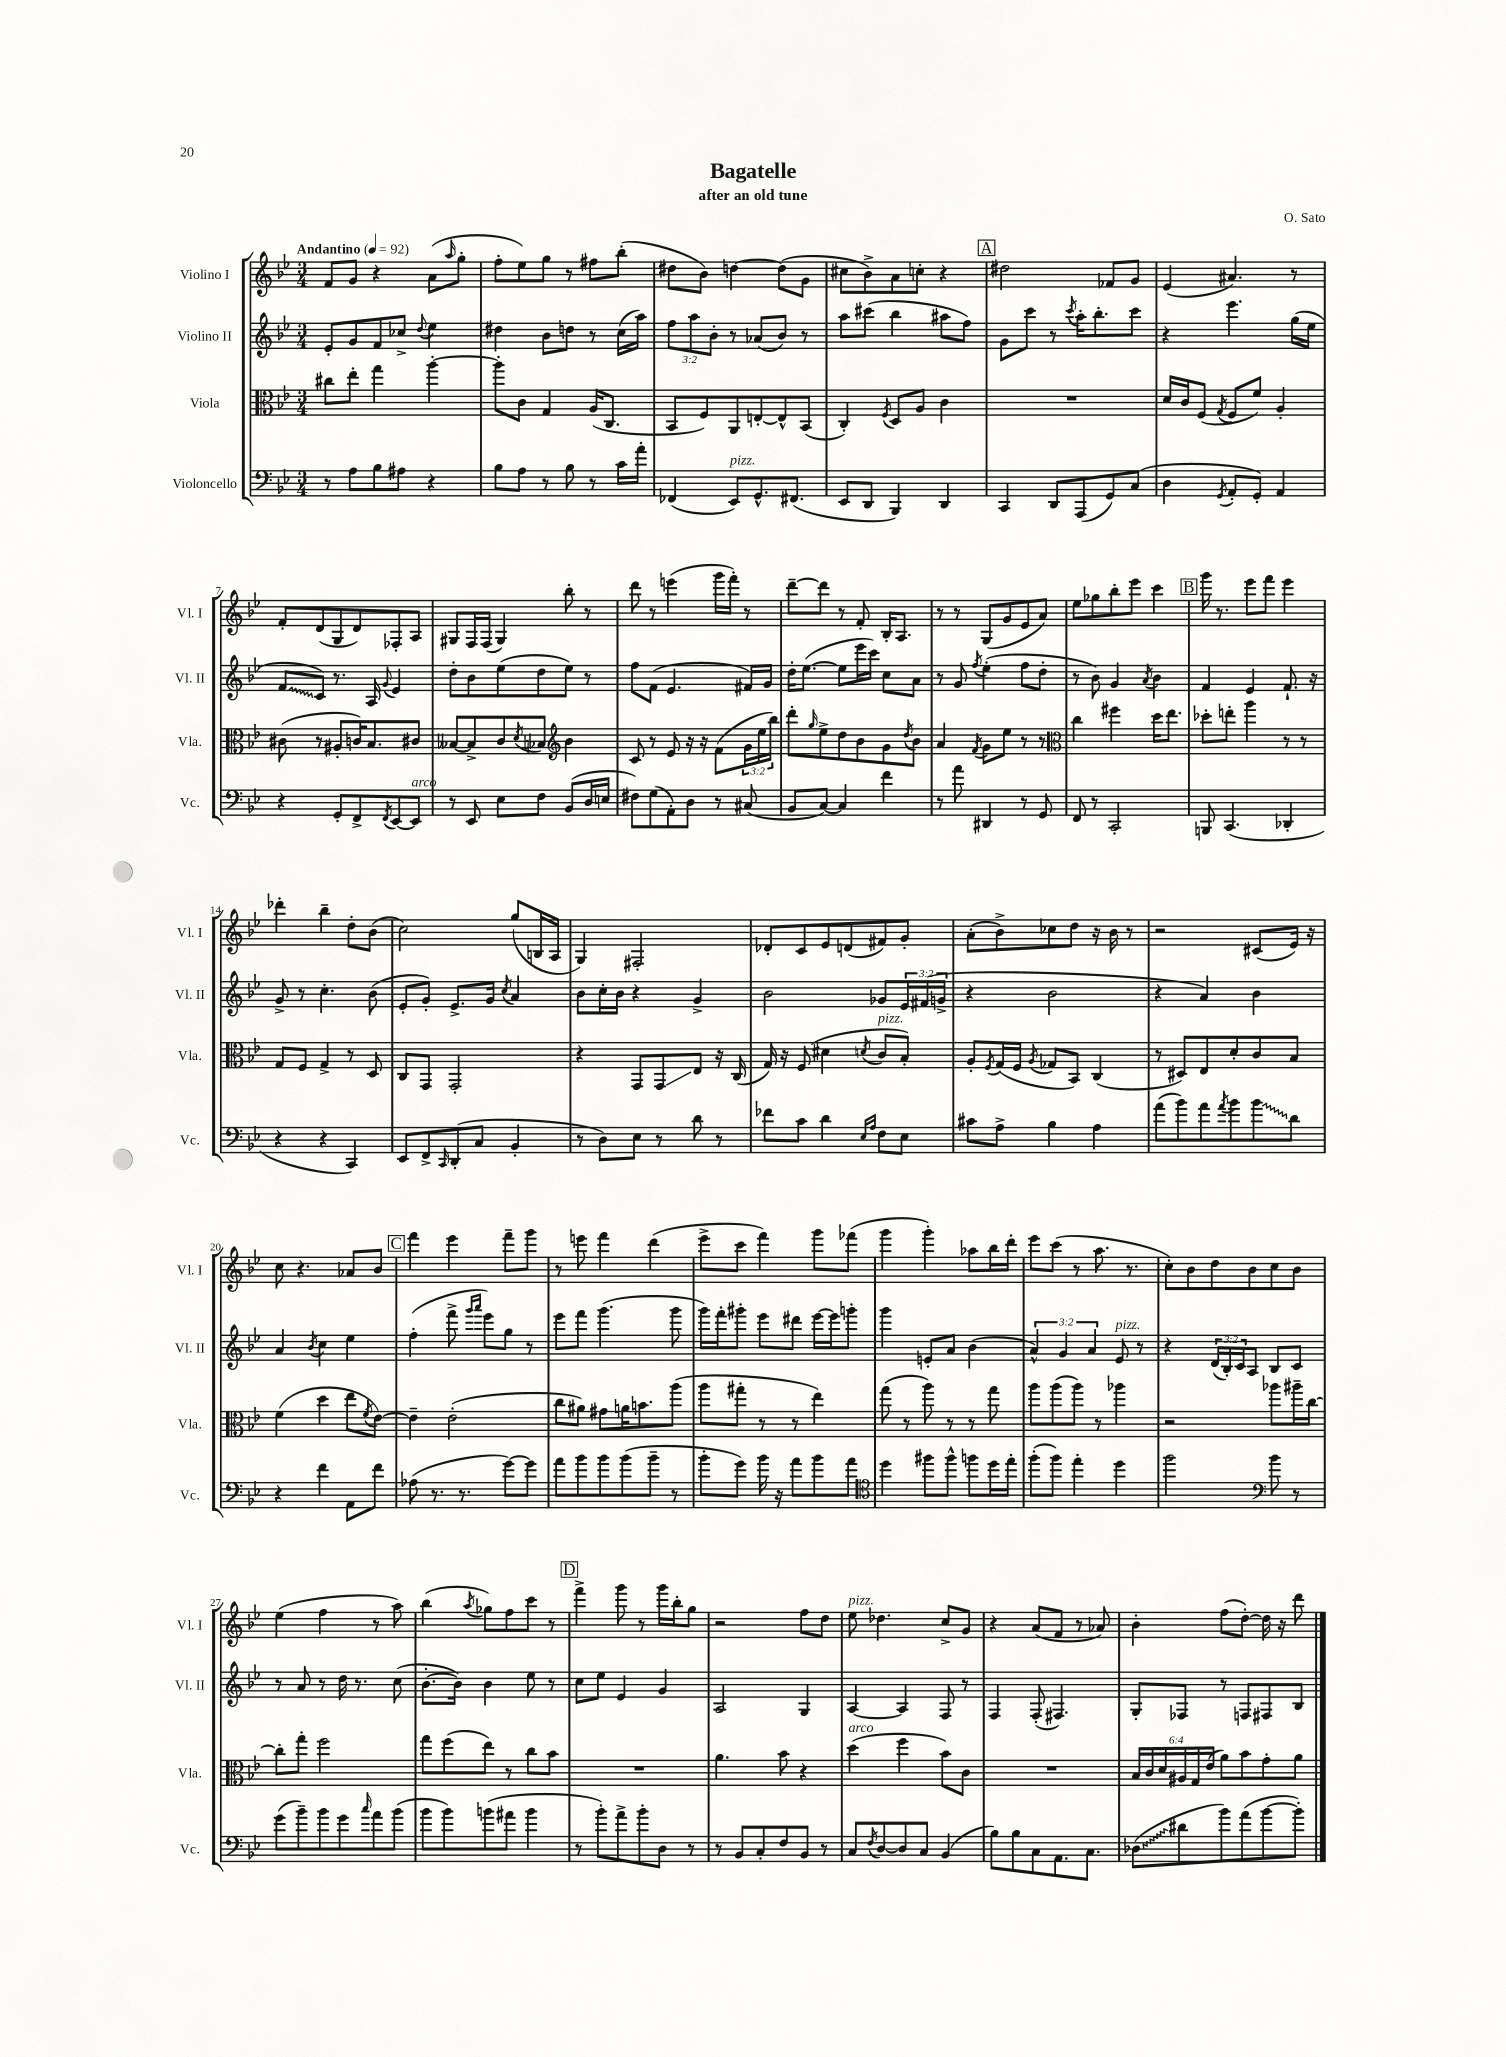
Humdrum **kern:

**kern	**kern	**kern	**kern
*staff4	*staff3	*staff2	*staff1
*clefF4	*clefC3	*clefG2	*clefG2
*k[b-e-]	*k[b-e-]	*k[b-e-]	*k[b-e-]
*M3/4	*M3/4	*M3/4	*M3/4
*MM92	*MM92	*MM92	*MM92
8r	8cc#\L	8e-'/L	8f/L
8A\L	8ee-'\J	8g/	8g/J
8B-\	4gg\	8f/	4r
8A#\J	.	8cc-^/J	.
.	.	8qqdd/	.
4r	[4aa'\	4ee-\	(8a\L
.	.	.	16qqaa/
.	.	.	8gg'\J
=	=	=	=
8B-\L	8aa'\]L	4dd#\	8ff'\L
8A\J	8c\J	.	8ee-\)
8r	4G/	8b-\L	8gg\J
8B-\	.	8dd\J	8r
8r	(16A/LK	8r	8ff#\L
.	8.C/J	.	.
16c\LL	.	(16cc\LL	(8bb-'\J
16a'\JJ	.	16aa\JJ)	.
=	=	=	=
(4FF-/	8BB-/L	12ff\L	8dd#\L
.	.	12aa\	.
.	8F/)	.	8b-\J)
.	.	12b-'\J	.
8EE-/L)	8AA/	8r	[4dd\
8.GG^^/	[8E'/	(8a-/L	.
.	8E^^/]	8b-/J)	(8dd\]L
(8.FF#/J	.	.	.
.	(8BB-/J	8r	8g\J
=	=	=	=
8EE-/L	4C'/)	8aa\L	8cc#\L
8DD/J	.	(8ccc#\J	8b-^\)
.	8qF/	.	.
4BBB-/)	8D/L	4bb-\	8a\
.	8A/J	.	8cc'\J
4DD/	4c\	8aa#\L	4r
.	.	8ff\J)	.
=	=	=	=
4CC/	2.r	8g\L	2dd#\
.	.	8ccc\J	.
8DD/L	.	8r	.
.	.	8qccc/	.
(8AAA/	.	16aa'\LK	.
.	.	8.bb-'\	.
8GG/)	.	.	8f-/L
(8C/J	.	8ccc\J	8g/J
=	=	=	=
4D\	16d/LL	4r	(4e-/
.	16c/J	.	.
.	(8F/J	.	.
8qGG/	8qG/	.	.
8AA'/L	8F/L	4.eee-\	4.a#/)
8GG'/J)	8f/J)	.	.
4AA/	4A'/	.	.
.	.	(16gg\LL	8r
.	.	16ee-\JJ	.
=	=	=	=
4r	(8c#\	8f/L	8f'/L
.	8r	8c/J)	(8d/
8GG'/L	8A#'/L	8.r	8G/
8FF^/	16c/K)	.	8d/)
.	8.B-/	16A/	.
8qFF/	.	8qqg/	.
[8EE-/	.	4e-/	8F-'/
8EE-/]J	8c#/J	.	8A/J
=	=	=	=
8r	[8B--/L	8dd'\L	8G#/L
8EE-/	8B--^/]	8b-\	16F/L
.	.	.	(16F/JJ
8E-\L	8c/	(8ee-\	4G#/)
.	8qd/	.	.
8F\J	8B-/J	8dd\	.
*	*clefG2	*	*
(8BB-/L	4b-\	8ee-\J)	8bb-'\
16D/L	.	8r	8r
16E/JJ	.	.	.
=	=	=	=
8F#\L)	8c/	8ff\L	8ddd\
(8G\	8r	(8f\J	8r
8AA'\)	8e-/	4.e-/	(4eee\
8D\J	16r	.	.
.	16r	.	.
8r	(8f\L	.	16ggg\LL
.	.	.	16fff'\JJ)
(8C#/	24g\L	16f#/LL)	8r
.	24ee-\	.	.
.	.	16g/JJ	.
.	24bb-\JJ)	.	.
=	=	=	=
8BB-/L	8ddd'\L	16dd'\LK	[8ddd~\L
.	.	([8.ee-\J	.
.	16qqgg/	.	.
[8C/J)	8ee-^\	.	8ddd\]J
4C/]	8dd\	8ee-\]L	8r
.	8b-\	16eee-\L	8f'/
.	.	16ccc\JJ)	.
4f\	8g\	8cc\L	16B-'/LK
.	.	.	8.A/J
.	8qdd/	.	.
.	8b-\J	8a\J	.
=	=	=	=
8r	4a/	8r	8r
8a\	.	8g/	8r
.	8qf/	8qff/	.
4DD#/	8g\L	(4ee-'\	(8G/L
.	8ee-\J	.	8g/
8r	8r	8ff\L	8e-/
8GG/	8r	8dd'\J	8a/J)
=	=	=	=
*	*clefC3	*	*
8FF/	4cc\	8r	8ee-\L
8r	.	8b-\)	8gg-\
2CC'/	4ff#\	4g/	8bb-'\
.	.	.	8eee-\J
.	.	8qa/	.
.	16dd\LK	4b-\	4ccc\
.	8.ee-\J	.	.
=	=	=	=
8BBB/	8dd-'\L	4f/	16ggg\
.	.	.	8.r
(4.CC/	8ee'\J	.	.
.	4aa\	4e-/	8eee-\L
.	.	.	8fff\J
4DD-'/	8r	8.f`/	4eee-\
.	8r	.	.
.	.	16r	.
=	=	=	=
4r	8G/L	8g^/	4ddd-'\
.	8F/J	8r	.
4r	4G^/	4.cc'\	4bb-~\
4CC/)	8r	.	8dd'\L
.	8D/	(8b-\	(8b-\J
=	=	=	=
8EE-/L	8C/L	8e-'/L	2cc\)
8FF^/	8GG/J	8g'/J)	.
16qqCC/	.	.	.
(8DD'/	2GG'/	8.e-^/L	.
8C/J	.	.	.
.	.	16g/Jk	.
.	.	8qcc/	.
4BB-'/	.	4a/	(8gg/L
.	.	.	16B/L
.	.	.	16A/JJ
=	=	=	=
8r	4r	8b-\L	4G/)
8D\L)	.	16cc'\L	.
.	.	16b-\JJ	.
8E-\J	8GG/L	4r	2F#'/
8r	8GG/	.	.
8d\	8E-/J	4g^/	.
8r	16r	.	.
.	(16C/	.	.
=	=	=	=
8f-\L	16G/)	2b-\	8d-'/L
.	16r	.	.
8c\J	(8F/	.	8c/
4d\	4d#\	.	8e-/
.	.	.	(8d/
16qqE-/LL	.	.	.
16qqA/JJ	8qd/	.	.
8F\L	8c/L	8g-/L	8f#/)
8E-\J	8B-'/J)	24e-/L	8g'/J
.	.	(24f#/	.
.	.	24g^/JJ	.
=	=	=	=
8c#\L	8A'/L	4r	(8a'\L
.	8qF/	.	.
8A^\J	(16G/L	.	8b-^\)
.	16F/JJ	.	.
.	8qA/	.	.
4B-\	8G-/L	2b-\	8cc-\
.	8BB-/J)	.	8dd\J
4A\	(4C/	.	16r
.	.	.	16b-\
.	.	.	8r
=	=	=	=
(8a\L	8r	4r	2r
8b-\)	8D#/L)	.	.
8a\	8E-/	4a/)	.
8qa/	.	.	.
8b-\	8d'/	.	.
8b-\	8c/	4b-\	(8c#/L
8d\J	8B-/J	.	16e-/Jk)
.	.	.	16r
=	=	=	=
4r	(4f\	4a/	8cc\
.	.	.	4.r
.	.	8qb-/	.
4f\	4dd\	4cc\	.
8AA\L	8ee-\L	4ee-\	8a-/L
.	8qf/	.	.
8f\J	[8e-\J)	.	8b-/J
=	=	=	=
(8A-\	4e-~\]	(4ff'\	4fff\
8.r	.	.	.
.	(2e-'\	8fff^\	4eee-\
8.r	.	.	.
.	.	16qqggg/LL	.
.	.	16qqaaa/JJ	.
.	.	8eee-\L)	.
[8g\L)	.	8gg\J	8fff~\L
8g\]J	.	8r	8ggg\J
=	=	=	=
8a\L	8cc\L	8eee-\L	8r
8b-\	8a#\J)	8fff\J	8eee\
8b-\	8g#\L	(4.ggg\	4fff\
(8b-\	16a\K	.	.
.	8.b\	.	.
8b-~\J	.	.	(4ddd\
8r	(8aa\J	8ggg\	.
=	=	=	=
8b-'\L	8aa\L	16ggg\LL)	8eee-^\L
.	.	16fff'\J	.
8g\J)	8gg#'\J	8ggg#'\J	8ccc\J
16b-\	8r	8eee-\L	4fff\)
16r	.	.	.
8a\L	8r	8ddd#\J	.
8b-\	4ee-\)	[16eee-\LL	8ggg\L
.	.	16eee-\]J	.
8a\J	.	8ggg'\J	(8fff-\J
=	=	=	=
*clefC4	*	*	*
4dd\	(8gg\	4ggg\	4ggg\
.	8r	.	.
8ff#\L	8aa\)	8e'/L	4ggg'\)
8ff#^^\J	8r	8a/J	.
8ff\L	8r	(4b-\	8aa-\L
16dd\L	8gg\	.	16bb-\L
16ee-'\JJ	.	.	16ddd'\JJ
=	=	=	=
(8ff'\L	8aa\L	6a^^/)	8eee-\L
8ff\J)	(8aa\	.	(8ccc\J
.	.	6g/	.
4ee-'\	8aa\J)	.	8r
.	.	6a/	.
.	8r	.	8.aa\
4dd\	4aa-\	8e-/	.
.	.	.	8.r
.	.	8r	.
=	=	=	=
2ff\	2r	4r	8cc'\L)
.	.	.	8b-\
.	.	(24d/LL	8dd\
.	.	24B-'/)	.
.	.	24c/J	.
.	.	8A/J	8b-\
*clefF4	*	*	*
8b-\	8aa-\L	8B-/L	8cc\
8r	16aa#~\L	8c/J	8b-\J
.	[16cc\JJ	.	.
=	=	=	=
(8g\L	8cc'\]L	8r	(4ee-\
8b-~\)	8gg'\J	8a/	.
8b-\	2ff\	8r	4ff\
8g\	.	16dd\	.
.	.	8.r	.
16qqcc/	.	.	.
8a\	.	.	8r
(8b-\J	.	(8cc\	8aa\)
=	=	=	=
8b-\L	8gg\L	[8.b-'\L	(4bb-\
8b-\)	(8ff\	.	.
.	.	16b-\]Jk)	.
.	.	.	8qaa/
(8b\	8ee-\J)	4b-\	8gg-\L)
8a#\J	8r	.	8ff\
4b\	8cc\L	8ee-\	8ccc\J
.	8b-\J	8r	8r
=	=	=	=
8r	2.r	8cc\L	4fff^\
8b-'\L)	.	8ee-\J	.
8a^\	.	4e-/	8ggg\
8b-'\	.	.	8r
8D\J	.	4g/	16ggg\LL
.	.	.	16bb-'\J
8r	.	.	8gg\J
=	=	=	=
8r	4.a\	2A/	2r
8BB-/L	.	.	.
8C'/	.	.	.
8F/	8b-\	.	.
8BB-/J	4r	4G/	8ff\L
8r	.	.	8dd\J
=	=	=	=
8C/L	(4dd\	[4A/	8ee-\
8qF/	.	.	.
[8D/	.	.	4.dd-\
8D/]	4ff\	4A/]	.
8C/J	.	.	.
(4BB-/	8b-\L)	8F/	8cc^/L
.	8c\J	8r	8g/J
=	=	=	=
8B-\L)	2.r	4F/	4r
8B-\	.	.	.
8C\	.	(8F'/	(8a/L
8.AA\	.	4.F#/)	8f/J
.	.	.	8r
8.C\J	.	.	.
.	.	.	8a-/)
=	=	=	=
(8D-\L	24B-/LL	8G'/L	4b-'\
.	24c/	.	.
.	24d/	.	.
8d#\	24A#/	8F-/J	.
.	24G/	.	.
.	(24e-/JJ	.	.
8b-\)	8a\L)	8r	(8ff\L
(8a\	8b-\	8F/L	[8dd'\J)
[8b-\	8g'\	8F#/	16dd\]
.	.	.	16r
8b-'\]J)	8a\J	8B-/J	8ddd\
==	==	==	==
*-	*-	*-	*-
